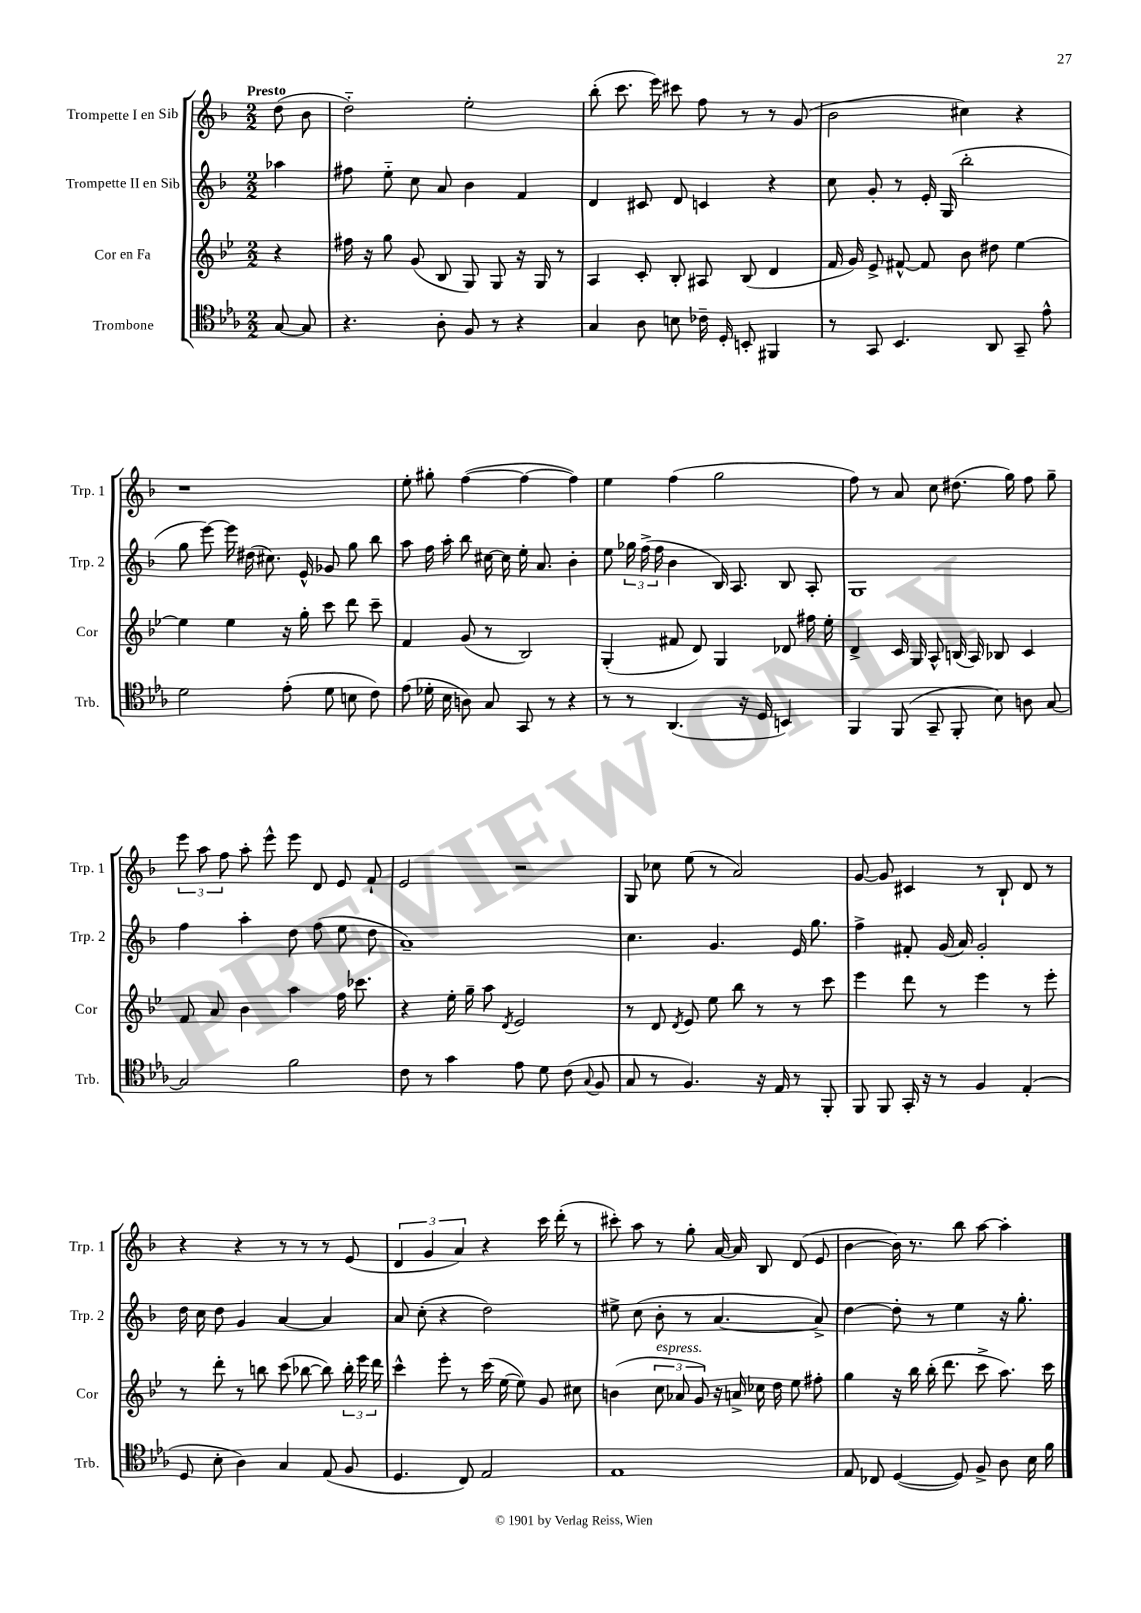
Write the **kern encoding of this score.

**kern	**kern	**kern	**kern
*staff4	*staff3	*staff2	*staff1
*clefC4	*clefG2	*clefG2	*clefG2
*k[b-e-a-]	*k[b-e-]	*k[b-]	*k[b-]
*M2/2	*M2/2	*M2/2	*M2/2
[8G/	4r	4aa-\	(8dd\
8G/]	.	.	8b-\
=	=	=	=
4.r	16ff#\	8ff#\	2dd'~\)
.	16r	.	.
.	8gg\	8ee'~\	.
.	(8g/	8cc\	.
8A-'\	8B-/	8a/	.
8F/	8G/)	4b-\	2ee'\
8r	8G/	.	.
4r	16r	4f/	.
.	16G/	.	.
.	8r	.	.
=	=	=	=
4G/	4A/	4d/	(8bb-'\
.	.	.	8.ccc\
8A-\	8c'/	8c#/	.
.	.	.	16eee\)
8B\	8B-'/	8d/	8ccc#\
16c-~\	8A#/	4c/	8ff\
16D'/	.	.	.
8BB'/	(8B-/	.	8r
4FF#/	4d/	4r	8r
.	.	.	(8g/
=	=	=	=
8r	16f/	8cc\	2b-\
.	16g/)	.	.
8GG/	8e-^/	8g'/	.
4.BB-/	[8f#^^/	8r	.
.	8f#/]	16e'/	.
.	.	(16G/	.
.	8b-\	2bb-'\	4cc#\)
8AA-/	8dd#\	.	.
8GG~/	[4ee-\	.	4r
8e-^^\	.	.	.
=	=	=	=
2d\	4ee-\]	8gg\	1r
.	.	[8eee\)	.
.	4ee-\	16eee\]	.
.	.	(16dd#\	.
.	.	8.cc#\)	.
(8e-'\	16r	.	.
.	16gg'\	16e^^/	.
8d\	8ccc\	8g-/	.
8B\	8ddd\	8gg\	.
8c\)	8ccc~\	8bb-\	.
=	=	=	=
(8e-\	4f/	8aa\	8ee'\
16d-'\	.	16ff\	8gg#'\
16B-\	.	16aa'\	.
8A\)	(8g/	8bb-\	([4ff\
8G/	8r	[16cc#\	.
.	.	16cc#\]	.
8GG/	2B-/)	16ee'\	4ff\_
.	.	8.a/	.
8r	.	.	.
4r	.	4b-'\	4ff\])
=	=	=	=
8r	(4G'/	8ee\	4ee\
8r	.	24gg-\	.
.	.	(24ff^\	.
.	.	24ff\	.
(4.AA-/	8f#/	4b-\	(4ff\
.	8d/)	.	.
.	4G/	16B-/)	2gg\
.	.	8.A/	.
16r	.	.	.
16D/	.	.	.
4BB/)	8d-/	8B-/	.
.	16ff#\	8A'/	.
.	16ee-'\	.	.
=	=	=	=
4FF/	4d^/	1G	8ff\)
.	.	.	8r
(8FF/	16c/	.	8a/
.	16G/	.	.
8GG~/	8A^^/	.	8cc\
8FF'/	(16B/	.	(8.dd#\
.	16A/)	.	.
8B-\)	8B-/	.	.
.	.	.	16gg\)
8A\	4c/	.	8ff\
[8G/	.	.	8gg~\
=	=	=	=
2G/]	8f/	4ff\	12eee\
.	.	.	12aa\
.	8a/	.	.
.	.	.	12ff\
.	4b-\	4aa'\	8aa'\
.	.	.	8eee^^\
2f\	4aa\	8dd\	8eee\
.	.	(8ff\	8d/
.	16ff\	8ee\	8e/
.	8.ccc-\	.	.
.	.	8dd\	8f`/
=	=	=	=
8c\	4r	1a~)	2e/
8r	.	.	.
4g\	16ee-'\	.	.
.	16gg~\	.	.
.	8aa\	.	.
.	8qd/	.	.
8e-\	2e-/	.	2r
8d\	.	.	.
(8c\	.	.	.
8qqG/	.	.	.
8F/	.	.	.
=	=	=	=
8G/	8r	4.cc\	8G/
8r	8d/	.	8cc-\
.	8qd/	.	.
4.F/)	8e-/	.	(8ee\
.	8ee-\	4.g/	8r
.	8bb-\	.	2a/)
16r	8r	.	.
16E-/	.	.	.
8r	8r	16e/	.
.	.	8.gg\	.
8FF'/	8ccc\	.	.
=	=	=	=
8FF/	4eee-\	4ff^\	[8g/
8FF/	.	.	8g/]
16GG'/	8ddd\	8f#'/	4c#/
16r	.	.	.
8r	8r	(16g/	.
.	.	16a/)	.
4F/	4eee-\	2g'/	8r
.	.	.	8B-`/
(4E-'/	8r	.	8d/
.	8eee-'\	.	8r
=	=	=	=
8D/	8r	16dd\	4r
.	.	16cc\	.
8B-'\	8ddd'\	8dd\	.
4A-\)	8r	4g/	4r
.	8bb\	.	.
4G/	(8ccc\	[4a/	8r
.	[8bb-\	.	8r
(8E-/	8bb-\])	4a/]	8r
8F/	24bb-'\	.	(8e/
.	24eee-\	.	.
.	24ddd\	.	.
=	=	=	=
4.D/	4ccc^^\	8a/	6d/
.	.	(8cc'\	.
.	.	.	6g/
.	8eee-'\	4r	.
.	.	.	6a/)
8C/)	8r	.	.
2E-/	(16ccc\	2dd\)	4r
.	[16ee-\	.	.
.	8ee-\])	.	.
.	8g/	.	16ccc\
.	.	.	(16ddd'\
.	8cc#\	.	8r
=	=	=	=
1E-	(4b\	8ee#^\	8ccc#'\)
.	.	(8cc\	8aa\
.	12cc\	8b-'\	8r
.	12a-/	.	.
.	.	8r	8gg'\
.	12g/)	.	.
.	16r	[4.a/	[16a/
.	16a^/	.	16a/]
.	16cc-\	.	8B-/
.	16dd\	.	.
.	8ee-\	.	(8d/
.	8ff#'\	8a^/])	8e/
=	=	=	=
8E-/	4gg\	[4dd\	[4b-\
8C-/	.	.	.
([4D/	16r	8dd'\]	16b-\])
.	16bb-\	.	8.r
.	(16bb-'\	8r	.
.	8.ddd\	.	.
8D/])	.	4ee\	8bb-\
8F^/	8ccc^\	.	[8aa\
8A-\	8.aa\)	16r	4aa'\]
.	.	8.gg'\	.
16B-\	.	.	.
16f\	16ccc\	.	.
==	==	==	==
*-	*-	*-	*-
